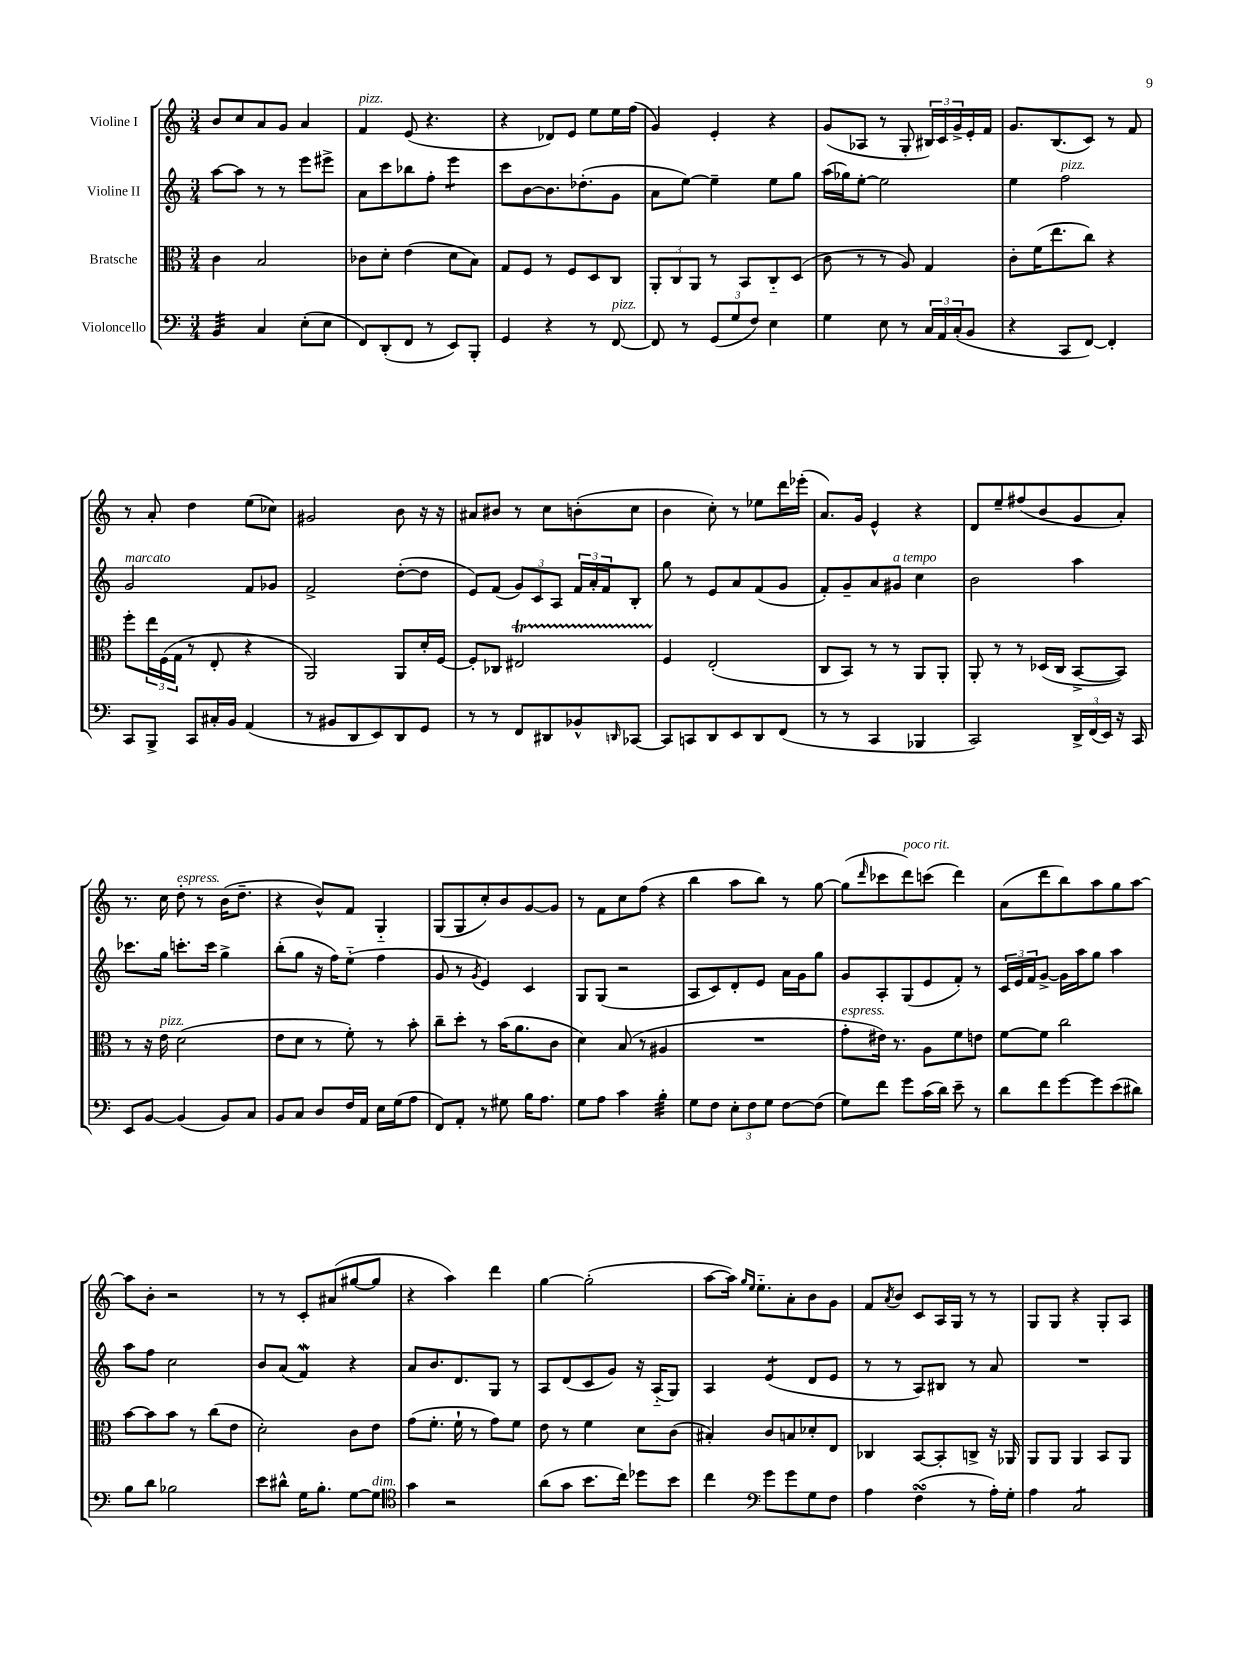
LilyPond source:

<<
\new StaffGroup <<
\new Staff = "s0" \with { instrumentName = "Violine I" } {
    \clef treble \key c \major \numericTimeSignature \time 3/4
    b'8 c''8 a'8 g'8 a'4 |
    f'4^\markup { \italic "pizz." } e'8( r4. |
    r4 des'8) e'8 e''8 e''16 f''16( |
    g'4) e'4-. r4 |
    g'8( aes8 r8 g8-. \tuplet 3/2 { bis16) c'16 g'16-> } e'16-. f'16 |
    g'8. b8.( c'8) r8 f'8 |
    r8 a'8-. d''4 e''8( ces''8) |
    gis'2 b'8 r16 r16 |
    ais'8 bis'8 r8 c''8 b'8-.( c''8 |
    b'4 c''8-.) r8 ees''8 d'''16 ees'''16-.( |
    a'8.) g'16 e'4-^ r4 |
    d'8 e''8-- fis''8( b'8 g'8 a'8-.) |
    r8. c''16 d''8-.^\markup { \italic "espress." } r8 b'16( d''8.-- |
    r4 b'8-^) f'8 g4-_ |
    g8( g8 c''8-.) b'8 g'8~ g'8 |
    r8 f'8 c''8 f''8( r4 |
    b''4 a''8 b''8) r8 g''8~ |
    g''8( \grace { d'''16 } ces'''8 d'''8^\markup { \italic "poco rit." }) c'''8( d'''4) |
    a'8( d'''8 b''8) a''8 g''8 a''8~ |
    a''8 b'8-. r2 |
    r8 r8 c'8-. ais'8( gis''8~ gis''8 |
    r4 a''4) d'''4 |
    g''4~ g''2-.( |
    a''8~ a''16) \grace { g''16 e''16 } e''8.-_ a'8-. b'8 g'8 |
    f'8 \acciaccatura { a'8 } b'8 c'8 a16 g16 r8 r8 |
    g8 g8 r4 g8-. a8 \bar "|." |
}
\new Staff = "s1" \with { instrumentName = "Violine II" } {
    \clef treble \key c \major \numericTimeSignature \time 3/4
    a''8~ a''8 r8 r8 e'''8 eis'''8-> |
    a'8 c'''8 bes''8 f''8-. e'''4:8 |
    c'''8 b'8~ b'8. des''8.-.( g'8 |
    a'8 e''8~) e''4-- e''8 g''8 |
    a''16( ges''16) e''8~-. e''2 |
    e''4 f''2^\markup { \italic "pizz." } |
    g'2^\markup { \italic "marcato" } f'8 ges'8 |
    f'2-> d''8~-.( d''8 |
    e'8) f'8( \tuplet 3/2 { g'8) c'8 a8 } \tuplet 3/2 { f'16 a'16-. f'16 } b8-. |
    g''8 r8 e'8 a'8 f'8( g'8 |
    f'8-.) g'8-- a'8 gis'8^\markup { \italic "a tempo" } c''4 |
    b'2 a''4 |
    ces'''8. g''16 c'''8.-. c'''16 g''4-> |
    b''8-.( g''8 r16 f''16) e''8-_( f''4 |
    g'8 r8 \acciaccatura { g'8 } e'4) c'4 |
    g8 g8( r2 |
    a8 c'8) d'8-. e'8 a'16 g'16 g''8 |
    g'8 a8-. g8( e'8 f'8-.) r8 |
    \tuplet 3/2 { c'16 e'16 f'16 } g'8~-> g'16 a''16 g''8 a''4 |
    a''8 f''8 c''2 |
    b'8 a'8( f'4\mordent) r4 |
    a'8 b'8. d'8. g8 r8 |
    a8 d'8( c'8 g'8) r16 a16-_( g8) |
    a4 e'4:8( d'8 e'8 |
    r8 r8 a8) bis8 r8 a'8 |
    R2. \bar "|." |
}
\new Staff = "s2" \with { instrumentName = "Bratsche" } {
    \clef alto \key c \major \numericTimeSignature \time 3/4
    c'4 b2 |
    ces'8 d'8-. e'4( d'8 b8) |
    g8 f8 r8 f8 d8 c8 |
    \tuplet 3/2 { a,8-. c8 a,8 } r8 b,8 c8-_ d8( |
    c'8 r8 r8 a8) g4 |
    c'8-. f'16( e''8. c''8) r4 |
    f''8-. \tuplet 3/2 { e''16 f16( g16 } r8 e8-. r4 |
    a,2) a,8 d'16-. f16~ |
    f8-. ces8 eis2\startTrillSpan |
    f4\stopTrillSpan e2-.( |
    c8 b,8) r8 r8 a,8 a,8-. |
    a,8-. r8 r8 des16( c16 b,8~-> b,8) |
    r8 r16 e'16^\markup { \italic "pizz." } d'2( |
    e'8 d'8 r8 f'8-.) r8 b'8-. |
    c''8-- d''8-. r8 b'16( a'8. c'8 |
    d'4) b8( r8 ais4 |
    R2. |
    g'8-.^\markup { \italic "espress." } eis'16) r8. a8 f'8 e'8 |
    f'8~ f'8 c''2 |
    b'8~ b'8 b'8 r8 c''8( e'8 |
    d'2-.) c'8 e'8 |
    g'8( f'8.-. f'16-! r8 g'8) f'8 |
    e'8 r8 f'4 d'8 c'8( |
    bis4-.) c'8 b8 des'8-. e8 |
    ces4 b,8~ b,8-. c8-> r16 aes,16 |
    a,8 a,8 a,4 b,8 a,8 \bar "|." |
}
\new Staff = "s3" \with { instrumentName = "Violoncello" } {
    \clef bass \key c \major \numericTimeSignature \time 3/4
    b,4:32 c4 e8-.( e8 |
    f,8) d,8-.( f,8 r8 e,8) b,,8-. |
    g,4 r4 r8 f,8~^\markup { \italic "pizz." } |
    f,8 r8 \tuplet 3/2 { g,8( g8 f8) } e4 |
    g4 e8 r8 \tuplet 3/2 { c16 a,16 c16-.( } b,8 |
    r4 c,8 f,8~) f,4-. |
    c,8 b,,8-> c,8 cis16-. b,16 a,4( |
    r8 bis,8 d,8 e,8) d,8 g,8 |
    r8 r8 f,8 dis,8 bes,8-^ \grace { d,16 } ces,8~ |
    ces,8 c,8 d,8 e,8 d,8 f,8( |
    r8 r8 c,4 bes,,4 |
    c,2) \tuplet 3/2 { d,16-> f,16( e,16) } r16 c,16 |
    e,8 b,8~ b,4( b,8) c8 |
    b,8 c8 d8 f16 a,16 e16 g16( a8 |
    f,8) a,8-. r8 gis8 b16 a8. |
    g8 a8 c'4 b4:32-. |
    g8 f8 \tuplet 3/2 { e8-. f8 g8 } f8~ f8( |
    g8) f'8 g'8 c'16( d'16) e'8-- r8 |
    d'8 f'8 g'8~ g'8 e'8( dis'8) |
    b8 d'8 bes2 |
    e'8 dis'8-^ g16 b8.-. g8~ g8^\markup { \italic "dim." } |
    \clef tenor g'4 r2 |
    a'8( g'8 b'8. c''16) des''8 b'8 |
    c''4 \clef bass g'8 g'8 g8 f8 |
    a4 f4\turn( r8 a16-.) g16-. |
    a4 c2:8 \bar "|." |
}
>>
>>
\layout { \context { \Score \remove "Bar_number_engraver" } }
